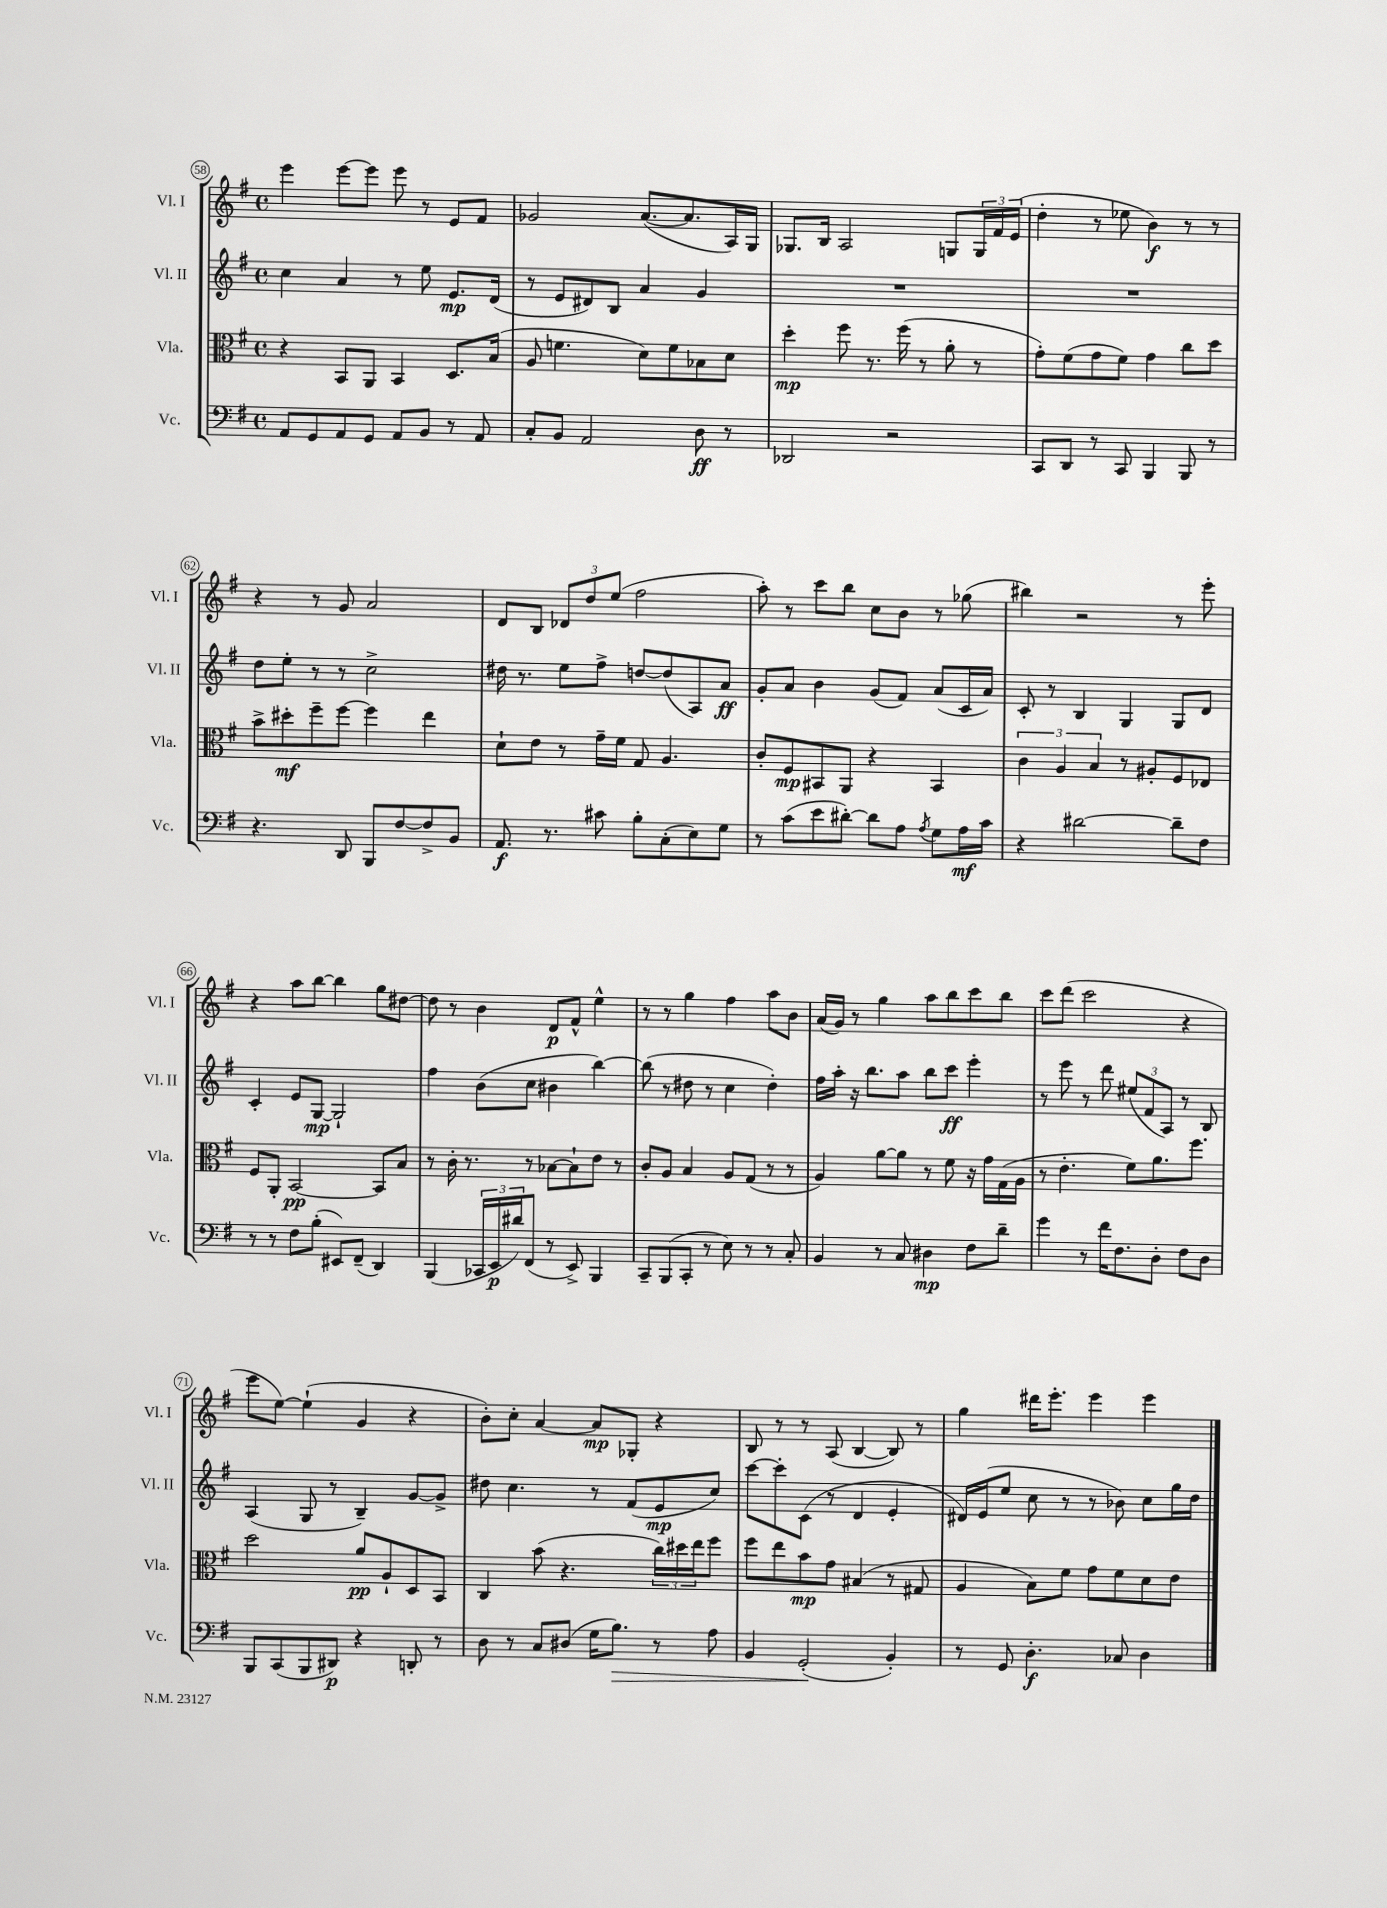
<<
\new StaffGroup <<
\new Staff = "s0" \with { instrumentName = "Vl. I" shortInstrumentName = "Vl. I" } {
    \clef treble \key g \major \defaultTimeSignature \time 4/4
    e'''4 e'''8~ e'''8 e'''8 r8 e'8 fis'8 |
    ges'2 a'8.~( a'8. a16) g16 |
    ges8. b16 a2 g8 \tuplet 3/2 { g16 fis'16 e'16( } |
    d''4-. r8 ees''8 b'4\f) r8 r8 |
    r4 r8 g'8 a'2 |
    d'8 b8 \tuplet 3/2 { des'8 d''8 e''8( } fis''2 |
    a''8-.) r8 c'''8 b''8 c''8 b'8 r8 ges''8( |
    bis''4) r2 r8 e'''8-. |
    r4 a''8 b''8~ b''4 g''8 dis''8~ |
    dis''8 r8 b'4 d'8\p fis'8-^ e''4-^ |
    r8 r8 g''4 fis''4 a''8 b'8 |
    a'16( g'16) r8 g''4 a''8 b''8 c'''8 b''8 |
    c'''8 d'''8( c'''2 r4 |
    e'''8 e''8~) e''4-!( g'4 r4 |
    b'8-.) c''8-. a'4~ a'8\mp ges8-. r4 |
    b8 r8 r8 a8( b4~ b8) r8 |
    g''4 dis'''16 e'''8.-. e'''4 e'''4 \bar "|." |
}
\new Staff = "s1" \with { instrumentName = "Vl. II" shortInstrumentName = "Vl. II" } {
    \clef treble \key g \major \defaultTimeSignature \time 4/4
    c''4 a'4 r8 e''8 e'8.\mp d'16( |
    r8 e'8 dis'8) b8 a'4 g'4 |
    R1 |
    R1 |
    d''8 e''8-. r8 r8 c''2-> |
    dis''16 r8. e''8 fis''8-> d''8~ d''8( a8) a'8\ff |
    g'8-. a'8 b'4 g'8( fis'8) a'8( c'16 a'16) |
    c'8-. r8 b4 g4 g8 d'8 |
    c'4-. e'8 g8~\mp g2-! |
    fis''4 b'8( c''8 bis'4 b''4~) |
    b''8( r8 dis''8 r8 c''4 dis''4-.) |
    fis''16 a''16-. r16 b''8. a''8 b''8 c'''8\ff e'''4-. |
    r8 e'''8 r8 d'''8 \tuplet 3/2 { eis''8( fis'8 a8) } r8 b8 |
    a4( g8 r8 b4--) g'8~ g'8-> |
    dis''8 c''4. r8 fis'8( e'8\mp c''8) |
    c'''8~ c'''8-. c'8( r8 d'4 e'4-. |
    dis'16) e'16( e''8 c''8 r8 r8 bes'8) c''8 g''16 d''16 \bar "|." |
}
\new Staff = "s2" \with { instrumentName = "Vla." shortInstrumentName = "Vla." } {
    \clef alto \key g \major \defaultTimeSignature \time 4/4
    r4 b,8 a,8 b,4 d8. b16( |
    a8 f'4. d'8) f'8 bes8 d'8 |
    d''4-.\mp fis''8 r8. fis''16( r8 a'8-. r8 |
    g'8-.) fis'8( g'8 fis'8) g'4 c''8 d''8 |
    b'8-> dis''8-.\mf fis''8-- fis''8~ fis''4 e''4 |
    d'8-! e'8 r8 g'16-- fis'16 g8 a4. |
    c'8-. fis8\mp bis,8 a,8 r4 bis,4 |
    \tuplet 3/2 { c'4 a4 b4 } r8 ais8-. fis8 ees8 |
    fis8 a,8-. b,2~\pp b,8 b8 |
    r8 c'16-. r8. r8 bes8~ bes8-! e'8 r8 |
    c'8-. a8 b4 a8 g8( r8 r8 |
    a4) a'8~ a'8 r8 fis'8 r16 g'16 g16( a16 |
    r8 e'4.-. fis'8) a'8. fis''8. |
    d''2 a'8\pp a8-! d8 b,8 |
    c4 b'8( r4. \tuplet 3/2 { c''16) dis''16 e''16 } fis''8 |
    fis''8 e''8 b'8\mp g'8 bis4( r8 gis8 |
    a4 b8) fis'8 g'8 fis'8 d'8 e'8 \bar "|." |
}
\new Staff = "s3" \with { instrumentName = "Vc." shortInstrumentName = "Vc." } {
    \clef bass \key g \major \defaultTimeSignature \time 4/4
    a,8 g,8 a,8 g,8 a,8 b,8 r8 a,8 |
    c8-. b,8 a,2 d8\ff r8 |
    des,2 r2 |
    c,8 d,8 r8 c,8 b,,4 b,,8 r8 |
    r4. d,8 b,,8 fis8~ fis8-> b,8 |
    a,8.\f r8. cis'8 b8-. c8-.( e8) g8 |
    r8 c'8( e'8 dis'8~-.) dis'8 a8 \acciaccatura { a8 } g8 a16\mf c'16 |
    r4 dis'2~ dis'8-- fis8 |
    r8 r8 fis8 b8-.( eis,8) fis,8--( d,4) |
    b,,4( \tuplet 3/2 { ces,16 e,16\p dis'16) } fis,8( r8 e,8->) b,,4 |
    c,8-- b,,8( c,8-. r8 e8) r8 r8 c8-. |
    b,4 r8 c8 dis4\mp fis8 d'8-- |
    g'4 r8 fis'16 fis8. d8-. fis8 d8 |
    b,,8 c,8( b,,8 dis,8\p) r4 d,8-. r8 |
    d8 r8 c8 dis8( g16 b8.\>) r8 a8 |
    b,4 g,2-.\!( b,4-.) |
    r8 g,8 d4.-.\f ces8 d4 \bar "|." |
}
>>
>>
\layout { \context { \Score currentBarNumber = #58 \override BarNumber.stencil = #(make-stencil-circler 0.1 0.3 ly:text-interface::print) } }
